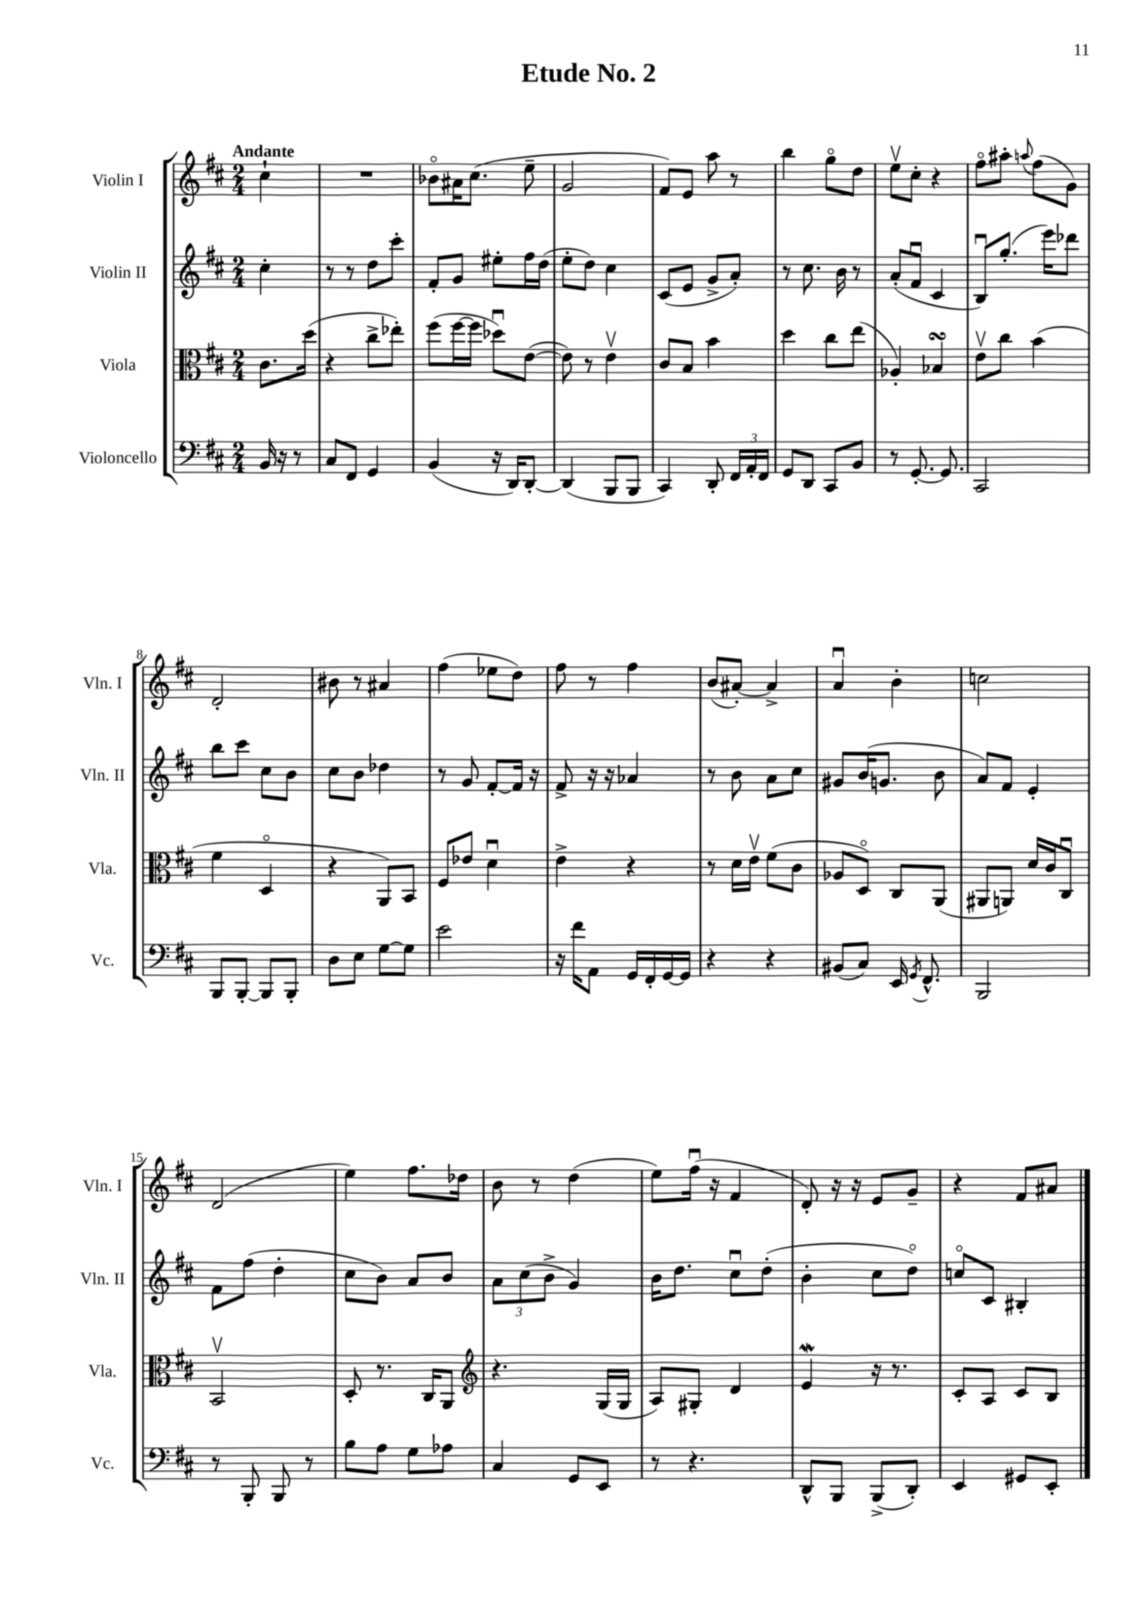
\header { title = "Etude No. 2" }
<<
\new StaffGroup <<
\new Staff = "s0" \with { instrumentName = "Violin I" shortInstrumentName = "Vln. I" } {
    \clef treble \key d \major \numericTimeSignature \time 2/4 \partial 4 \tempo "Andante"
    \autoBeamOff cis''4-! |
    R2 |
    bes'8[\flageolet ais'16 cis''8.]( e''8-- |
    g'2 |
    fis'8[) e'8] a''8 r8 |
    b''4 g''8[\flageolet d''8] |
    e''8[\upbow cis''8]-. r4 |
    fis''8[\flageolet ais''8]-. \appoggiatura { a''8 } fis''8[( g'8]) |
    d'2-. |
    bis'8 r8 ais'4 |
    fis''4( ees''8[ d''8]) |
    fis''8 r8 fis''4 |
    b'8[( ais'8]~-.) ais'4-> |
    a'4\downbow b'4-. |
    c''2 |
    d'2( |
    e''4) fis''8.[ des''16] |
    b'8 r8 d''4( |
    e''8[) fis''16]\downbow( r16 fis'4 |
    d'8-.) r16 r16 e'8[ g'8]-- |
    r4 fis'8[ ais'8] \bar "|." |
}
\new Staff = "s1" \with { instrumentName = "Violin II" shortInstrumentName = "Vln. II" } {
    \clef treble \key d \major \numericTimeSignature \time 2/4 \partial 4
    \autoBeamOff cis''4-. |
    r8 r8 d''8[ cis'''8]-. |
    fis'8[-. g'8] eis''8[-. fis''16 d''16]( |
    e''8[-. d''8]) cis''4 |
    cis'8[( e'8] g'8[-> a'8]-.) |
    r8 cis''8. b'16 r8 |
    a'8[-.( fis'8]\downbow cis'4 |
    b8[\downbow) g''8.]-.( e'''16[) des'''8] |
    b''8[ cis'''8] cis''8[ b'8] |
    cis''8[ b'8] des''4 |
    r8 g'8 fis'8[~-. fis'16] r16 |
    fis'8-> r16 r16 aes'4 |
    r8 b'8 a'8[ cis''8] |
    gis'8[ b'16( g'8.] b'8 |
    a'8[) fis'8] e'4-. |
    fis'8[ fis''8]( d''4-. |
    cis''8[ b'8]) a'8[ b'8] |
    \tuplet 3/2 { a'8[ cis''8( b'8]-> } g'4) |
    b'16[ d''8.] cis''8[\downbow d''8]-.( |
    b'4-. cis''8[ d''8]\flageolet) |
    c''8[\flageolet cis'8] bis4-. \bar "|." |
}
\new Staff = "s2" \with { instrumentName = "Viola" shortInstrumentName = "Vla." } {
    \clef alto \key d \major \numericTimeSignature \time 2/4 \partial 4
    \autoBeamOff cis'8.[ d''16]( |
    r4 cis''8[-> ees''8]-.) |
    fis''8[( fis''16~ fis''16] des''8[\downbow) e'8]~( |
    e'8) r8 e'4\upbow |
    cis'8[ b8] b'4 |
    d''4 cis''8[ e''8]( |
    aes4-.) bes4\turn |
    e'8[\upbow cis''8] b'4( |
    fis'4 d4\flageolet |
    r4 a,8[) b,8] |
    fis8[ ees'8] d'4\downbow |
    e'4-> r4 |
    r8 d'16[ e'16]\upbow fis'8[( cis'8] |
    aes8[ d8]\flageolet) cis8[ a,8]( |
    ais,8[ a,8]) d'16[ cis'16 cis8]\downbow |
    b,2\upbow |
    d8-. r8. cis16[ a,8] |
    \clef treble r4. g16[( g16] |
    a8[) gis8]-. d'4 |
    e'4\mordent r16 r8. |
    cis'8[-. a8] cis'8[ b8] \bar "|." |
}
\new Staff = "s3" \with { instrumentName = "Violoncello" shortInstrumentName = "Vc." } {
    \clef bass \key d \major \numericTimeSignature \time 2/4 \partial 4
    \autoBeamOff b,16 r16 r8 |
    cis8[ fis,8] g,4 |
    b,4( r16 d,16[) d,8]~-. |
    d,4( b,,8[ b,,8] |
    cis,4) d,8-. \tuplet 3/2 { fis,16[ a,16-. fis,16] } |
    g,8[ d,8] cis,8[ b,8] |
    r8 g,8.~-. g,8. |
    cis,2 |
    b,,8[ b,,8]~-. b,,8[ b,,8]-. |
    d8[ e8] g8[~ g8] |
    e'2 |
    r16 fis'16[ a,8] g,16[ fis,16-. g,16~ g,16] |
    r4 r4 |
    bis,8[( cis8]) e,16 \acciaccatura { g,8 } fis,8.-^ |
    b,,2 |
    r8 b,,8-. b,,8 r8 |
    b8[ a8] g8[ aes8] |
    cis4 g,8[ e,8] |
    r8 r4. |
    d,8[-^ b,,8] b,,8[->( d,8]-.) |
    e,4 gis,8[ e,8]-. \bar "|." |
}
>>
>>
